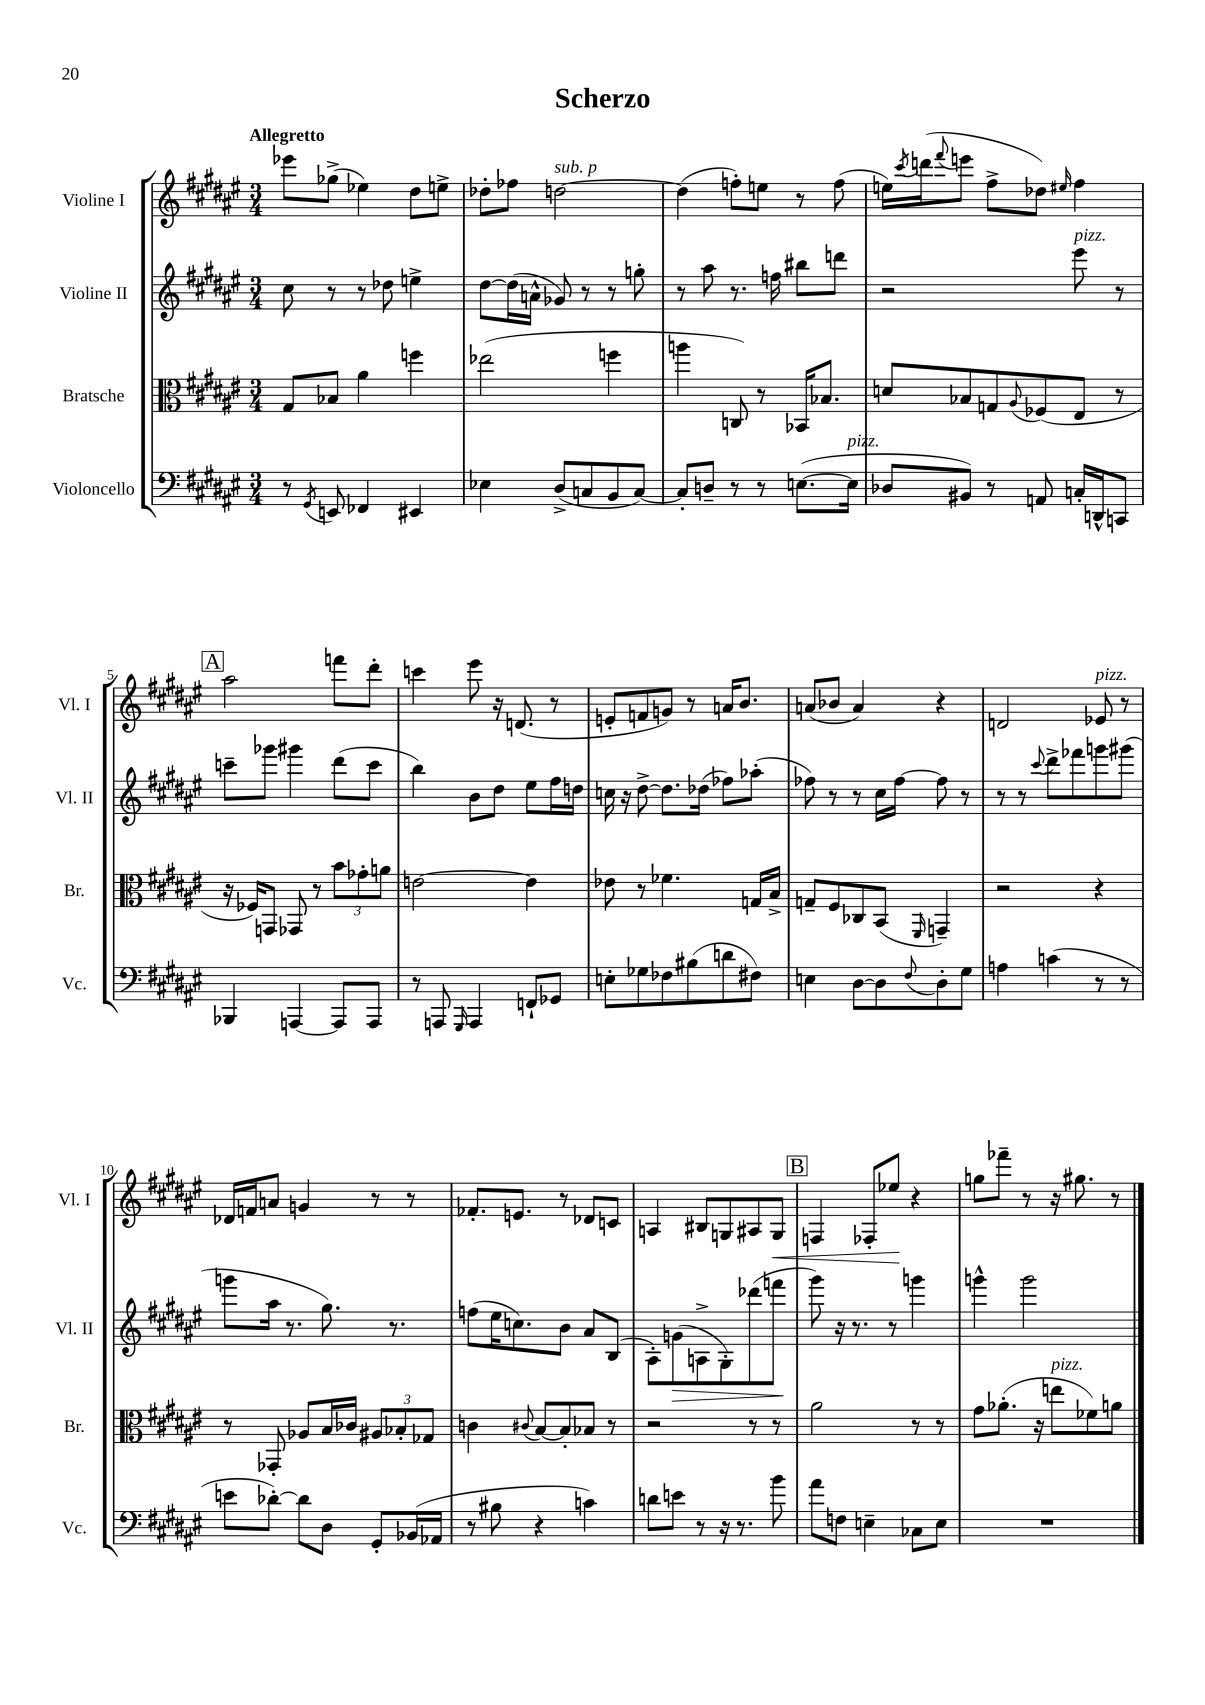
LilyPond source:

\header { title = "Scherzo" }
<<
\new StaffGroup <<
\new Staff = "s0" \with { instrumentName = "Violine I" shortInstrumentName = "Vl. I" } {
    \clef treble \key fis \major \numericTimeSignature \time 3/4 \tempo "Allegretto"
    ees'''8 ges''8->( ees''4) dis''8 e''8-> |
    des''8-. fes''8 d''2~^\markup { \italic "sub. p" } |
    d''4( f''8-.) e''8 r8 f''8( |
    e''16) \acciaccatura { cis'''8 } d'''16( \appoggiatura { fis'''8 } e'''8 fis''8-> des''8) \grace { eis''16 } fis''4 |
    \mark \markup { \box "A" } ais''2 f'''8 dis'''8-. |
    c'''4 eis'''8 r16 d'8.( r8 |
    e'8-. f'8 g'8) r8 a'16 b'8. |
    a'8( bes'8 a'4) r4 |
    d'2 ees'8^\markup { \italic "pizz." } r8 |
    des'16 f'16 a'8 g'4 r8 r8 |
    fes'8.-. e'8. r8 des'8 c'8 |
    a4 bis8 g8 ais8 g8\< |
    \mark \markup { \box "B" } f4 fes8-. ees''8\! r4 |
    g''8 fes'''8-- r8 r16 gis''8. r8 \bar "|." |
}
\new Staff = "s1" \with { instrumentName = "Violine II" shortInstrumentName = "Vl. II" } {
    \clef treble \key fis \major \numericTimeSignature \time 3/4
    cis''8 r8 r8 des''8 e''4-> |
    dis''8~ dis''16( a'16-^ ges'8) r8 r8 g''8-. |
    r8 ais''8 r8. f''16 bis''8 d'''8 |
    r2 eis'''8^\markup { \italic "pizz." } r8 |
    \mark \markup { \box "A" } c'''8-- ges'''8 gis'''4 dis'''8( c'''8 |
    b''4) b'8 dis''8 eis''8 fis''16 d''16 |
    c''16 r16 dis''8~-> dis''8. des''16( fes''8) aes''8-.( |
    fes''8) r8 r8 cis''16 fes''16~ fes''8 r8 |
    r8 r8 \appoggiatura { cis'''8 } dis'''8-> fes'''8 g'''8 gis'''8( |
    g'''8 ais''16 r8. gis''8.) r8. |
    f''8( eis''16 c''8.) b'8 ais'8 b8( |
    ais8-.) g'8\>( a8-> gis8-.) des'''8( f'''8\! |
    \mark \markup { \box "B" } gis'''8) r16 r8. r8 g'''4 |
    g'''4-^ g'''2 \bar "|." |
}
\new Staff = "s2" \with { instrumentName = "Bratsche" shortInstrumentName = "Br." } {
    \clef alto \key fis \major \numericTimeSignature \time 3/4
    gis8 bes8 ais'4 f''4 |
    ees''2( f''4 |
    a''4 c8) r8 bes,16 bes8. |
    d'8 bes8 g8 \appoggiatura { ais8 } fes8( eis8 r8 |
    \mark \markup { \box "A" } r16 fes16) g,8 ges,8 r8 \tuplet 3/2 { b'8 ges'8-. a'8 } |
    e'2~ e'4 |
    ees'8 r8 fes'4. g16 b16-> |
    g8-- fis8 ces8 b,8( \grace { fis,16 } g,4--) |
    r2 r4 |
    r8 ges,8-. aes8 b16 ces'16 \tuplet 3/2 { ais8 bes8-. ges8 } |
    c'4 \appoggiatura { cis'8 } b8~ b8-. bes8 r8 |
    r2 r8 r8 |
    \mark \markup { \box "B" } ais'2 r8 r8 |
    gis'8 aes'8.-.( r16 e''8^\markup { \italic "pizz." } fes'8) a'8 \bar "|." |
}
\new Staff = "s3" \with { instrumentName = "Violoncello" shortInstrumentName = "Vc." } {
    \clef bass \key fis \major \numericTimeSignature \time 3/4
    r8 \acciaccatura { gis,8 } e,8 fes,4 eis,4 |
    ees4 dis8->( c8 b,8 c8~) |
    c8-. d8-- r8 r8 e8.~( e16^\markup { \italic "pizz." } |
    des8 bis,8) r8 a,8 c16-. d,16-^ c,8 |
    \mark \markup { \box "A" } bes,,4 a,,4~ a,,8 a,,8 |
    r8 a,,8 \grace { gis,,16 } a,,4 f,8-! ges,8 |
    e8-. ges8 fes8 bis8( d'8 fis8) |
    e4 dis8~ dis8 \appoggiatura { fis8 } dis8-. gis8 |
    a4 c'4( r8 r8 |
    e'8 des'8~-.) des'8 dis8 gis,8-. bes,16( aes,16 |
    r8 bis8 r4 c'4) |
    d'8 e'8 r8 r16 r8. b'8 |
    \mark \markup { \box "B" } ais'8 f8 e4-- ces8 e8 |
    R2. \bar "|." |
}
>>
>>
